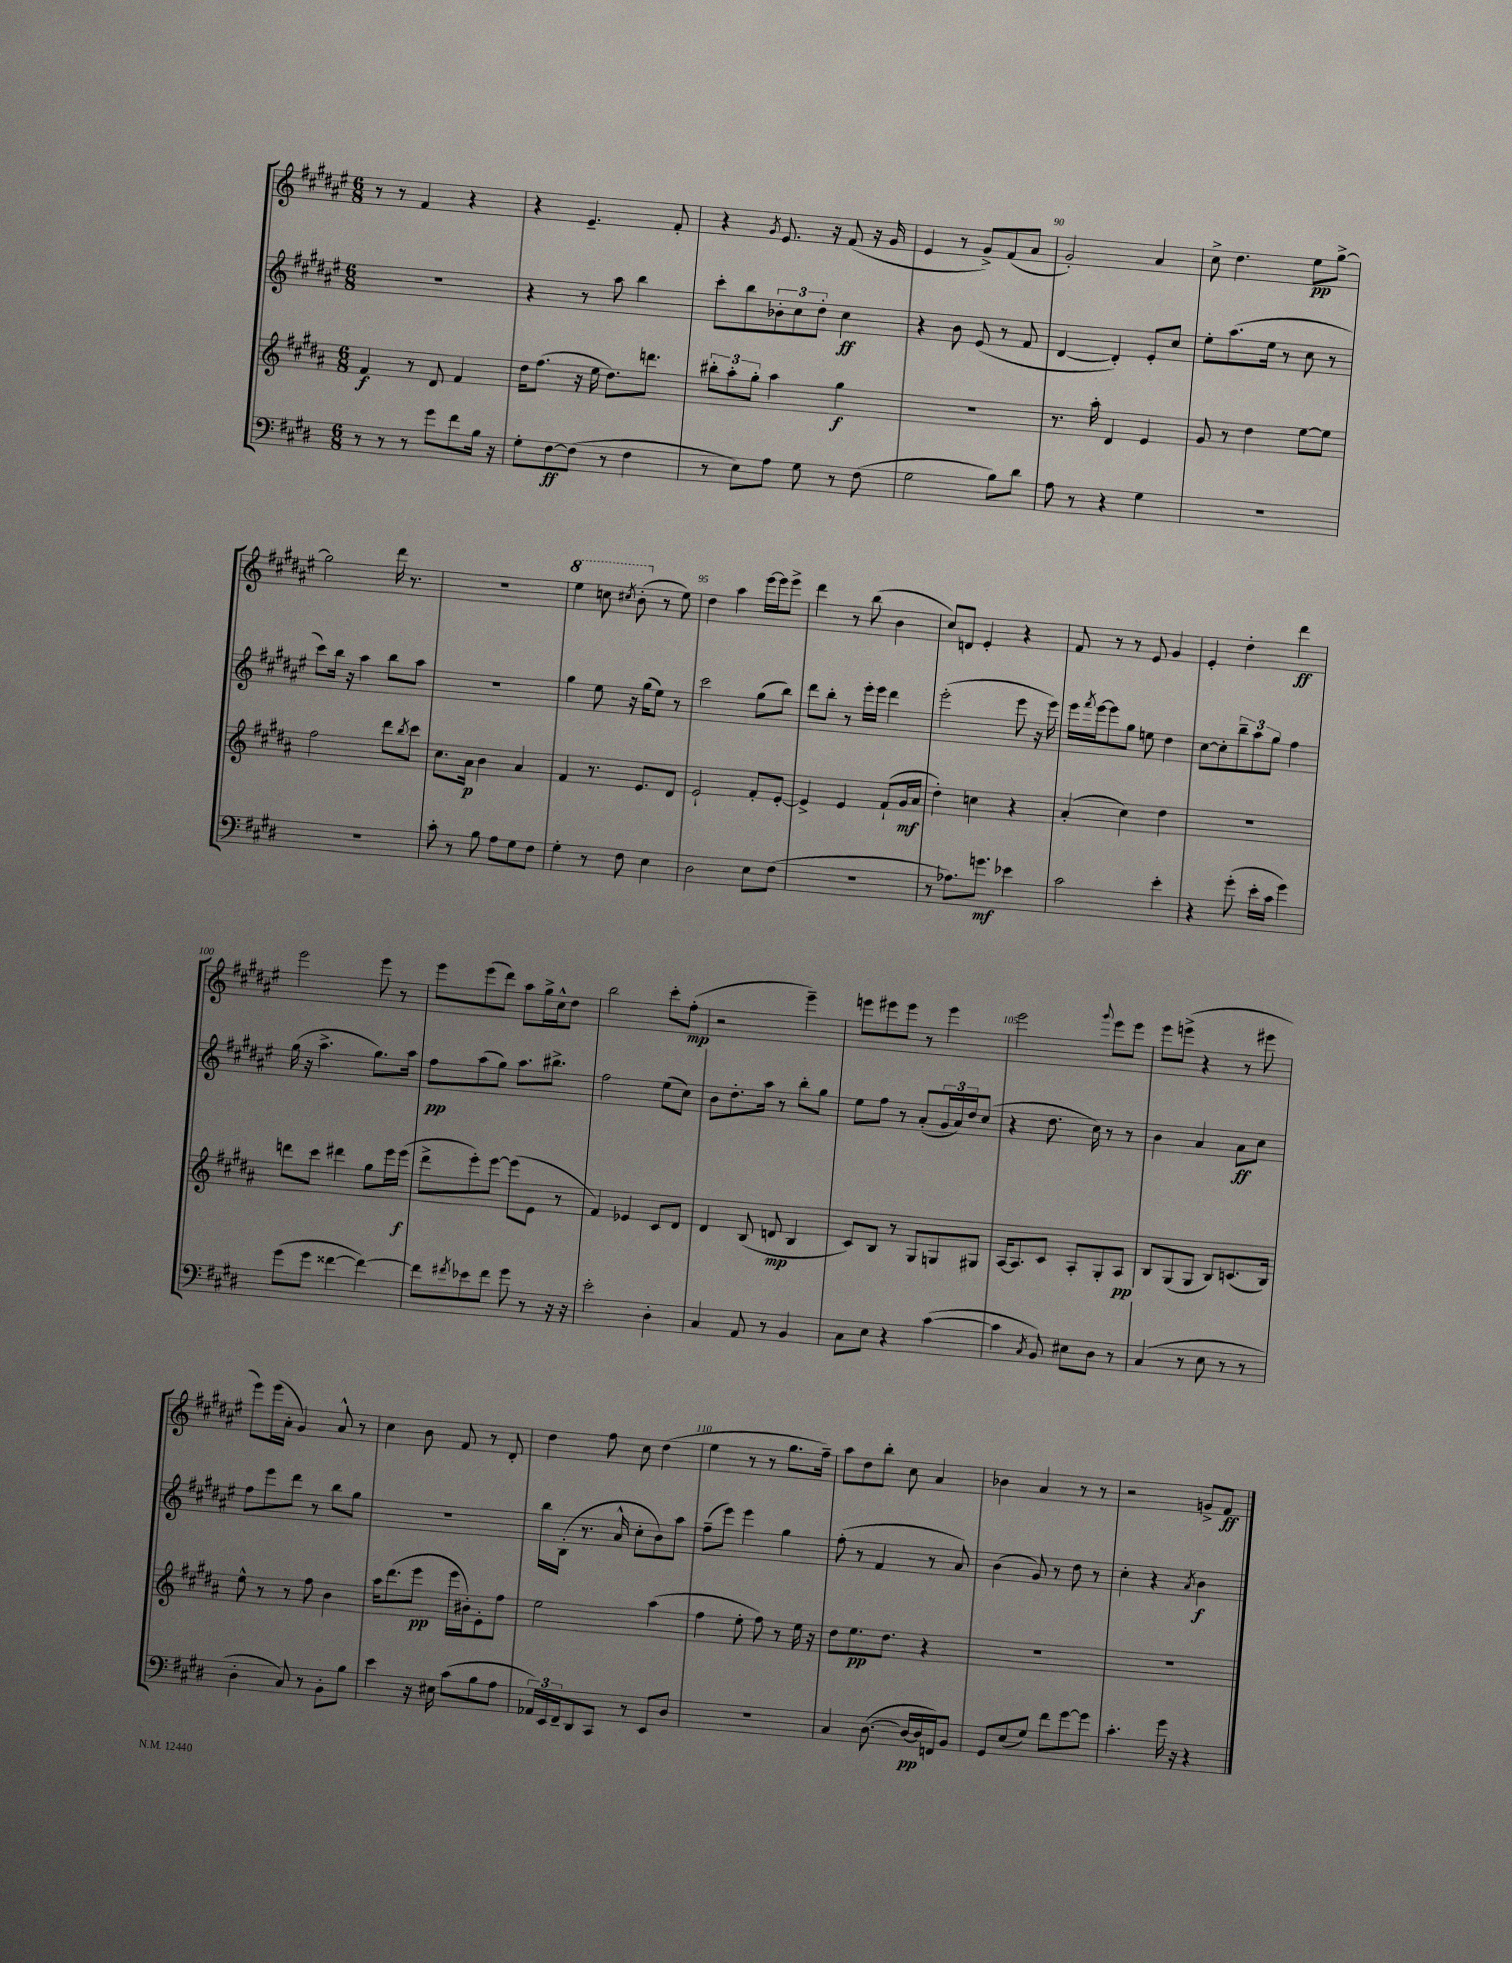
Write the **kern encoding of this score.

**kern	**kern	**kern	**kern
*staff4	*staff3	*staff2	*staff1
*clefF4	*clefG2	*clefG2	*clefG2
*k[f#c#g#d#]	*k[f#c#g#d#a#]	*k[f#c#g#d#a#e#]	*k[f#c#g#d#a#e#]
*M6/8	*M6/8	*M6/8	*M6/8
8r	4f#	2.r	8r
8r	.	.	8r
8r	8r	.	4f#
8g#	8d#	.	.
8f#	4f#	.	4r
16B	.	.	.
16r	.	.	.
=	=	=	=
8G#'	16dd#	4r	4r
.	(8.ff#	.	.
[8F#	.	.	.
(8F#]	16r	8r	4.e#~
.	16ee	.	.
8r	8.dd#)	8aa#	.
4F#	.	4bb	.
.	8.ddd	.	.
.	.	.	8f#'
=	=	=	=
8r	12bb#'	8ccc#'	4r
.	12aa#'	.	.
8E)	.	8bb	.
.	12gg#'	.	.
.	.	.	8qg#
8A	4aa#	12b-'	8.e#
.	.	12cc#	.
8G#	.	.	.
.	.	12dd#'	.
.	.	.	16r
8r	4gg#	4cc#	(8f#
(8F#	.	.	16r
.	.	.	16g#
=	=	=	=
2G#	2.r	4r	4e#
.	.	8b	8r
.	.	(8e#	8g#^)
8B)	.	8r	(8f#
8d#	.	8f#	8a#
=	=	=	=
8A	8.r	[4d#	2g#')
8r	.	.	.
.	16aa#'	.	.
4r	4d#	4d#'])	.
4G#	4e	8e#'	4a#
.	.	8cc#	.
=	=	=	=
2.r	8g#	8ee#'	8cc#^
.	8r	(8.aa#	4.dd#
.	4dd#	.	.
.	.	16ee#	.
.	.	8r	.
.	[8ee	8cc#	8ee#
.	8ee]	8r	[8gg#^
=	=	=	=
2.r	2ff#	8ccc#)	2gg#]
.	.	16bb	.
.	.	16r	.
.	.	4aa#	.
.	8ddd#	8bb	16ddd#
.	.	.	8.r
.	8qbb	.	.
.	8ccc#	8aa#	.
=	=	=	=
8c#'	8.cc#	2.r	2.r
8r	.	.	.
.	16a#	.	.
8B	4b	.	.
8A	.	.	.
8G#	4a#	.	.
8F#	.	.	.
=	=	=	=
4G#'	4f#	4gg#	4eee#
8r	8.r	8ee#	8ccc
.	.	.	8qccc#
8F#	.	16r	(8bb'
.	8.e	(16gg#	.
4E	.	8ee#)	8r
.	8d#	8r	8ee#)
=	=	=	=
2D#	2e`	2ccc#	4dd#
.	.	.	4aa#
8E	8f#'	(8gg#	[16eee#
.	.	.	16eee#]
(8F#	[8e'	8bb)	8eee#^
=	=	=	=
2.r	4e^]	8ddd#	4ddd#
.	.	8bb'	.
.	4e	8r	8r
.	.	16eee#'	(8bb
.	.	16eee#	.
.	(8f#`	4ddd#	4b
.	16g#	.	.
.	16a#	.	.
=	=	=	=
8r	4dd#')	(2eee#'	8cc#)
8.A-)	.	.	8d
.	4cc	.	4e#'
8.g	.	.	.
4e-	4r	8eee#	4r
.	.	16r	.
.	.	16eee#)	.
=	=	=	=
2c#	(4a#'	16eee#	8f#
.	.	8qfff#	.
.	.	[16eee#	.
.	.	8eee#]	8r
.	4cc#)	8gg#	8r
.	.	8ee	8e#
4e'	4dd#	4dd#	4g#
=	=	=	=
4r	2.r	[8cc#	4e#'
.	.	8cc#']	.
(8g#'	.	12bb~	4dd#'
.	.	12aa#	.
16e'	.	.	.
.	.	12gg#	.
16c#	.	.	.
4g#)	.	4ff#	4ddd#
=	=	=	=
(8g#	8ddd	(16gg#	2eee#
.	.	16r	.
8g#	8ccc#	4.aa#^	.
[4f##	4ddd#	.	.
4f##_)	8gg#	8.gg#)	8eee#
.	16eee	.	8r
.	(16eee	16aa#	.
=	=	=	=
8f##]	8ddd#^	8ff#	8eee#
8qf#	.	.	.
8e-	8eee')	(8aa#	(8eee#
8f#	[8eee	8gg#)	8ddd#)
8g#	(8eee]	8.aa#	8aa#
8r	8e	.	16gg#^
.	.	8.bb#^	16cc#^^
16r	8r	.	8dd#
16r	.	.	.
=	=	=	=
2e'	4f#)	2ff#	2bb
.	4e-	.	.
4D#'	8c#	(8ee#	8ccc#'
.	8d#	8cc#)	(8ff#'
=	=	=	=
4C#	4d#	8b	2r
.	.	8.dd#'	.
8AA	(8B	.	.
.	.	16aa#	.
8r	8d	8r	.
4BB	4B	8bb'	4eee#~)
.	.	8gg#	.
=	=	=	=
8C#	8c#)	8ee#	8eee
8E	8B	8ff#	8eee#
4r	8r	8r	8eee#
.	8G#	(8a#'	8r
([4c#	8G	24g#	4eee#
.	.	24a#)	.
.	.	24dd#	.
.	8G#	(8cc#	.
=	=	=	=
4c#]	[16A#	4r	2eee#
.	8.A#]	.	.
8qC#	.	.	.
8BB)	8c#	8.dd#	.
8E#	8A#'	.	.
.	.	16cc#)	.
.	.	.	8qqggg#
8D#	8G#'	8r	8eee#
8r	8A#	8r	8eee#
=	=	=	=
(4C#	8B	4b	8eee#
.	(8G#	.	(8eee^
8r	8G#	4a#	4r
8E	8B)	.	.
8r	(8.c	8a#	8r
8r	.	8cc#	8eee#
.	16B)	.	.
=	=	=	=
4D#'	8ee^^	8ff#	8eee#)
.	8r	8eee#	(16eee#
.	.	.	16a#'
8C#)	8r	8ddd#	4g#)
8r	8ff#	8r	.
8BB'	4b	8bb	8a#^^
8B	.	8gg#	8r
=	=	=	=
4e	16aa#	2.r	4cc#
.	(8.ddd#	.	.
16r	8eee	.	8b
16E#	.	.	.
(8c#	16eee	.	8f#
.	16b#')	.	.
8B	8e'	.	8r
8A	8ff#	.	8d#'
=	=	=	=
24AA-)	2ee	16bb	4dd#
24EE	.	.	.
.	.	(16B'	.
24FF#~	.	.	.
8DD#	.	8.r	.
8CC#	.	.	8ff#
.	.	16a#^^	.
8r	.	8cc#'	8cc#
8EE	(4aa#	8b)	(4dd#
8D#	.	8aa#	.
=	=	=	=
2.r	4ff#	(8ff#~	4ee#
.	.	8eee#)	.
.	8ee'	4eee#	8r
.	8ff#)	.	8r
.	8r	4gg#	8.gg#
.	16ee	.	.
.	16r	.	16ff#~)
=	=	=	=
4C#	8dd#	(8ff#'	8aa#
.	8.ee	8r	8dd#
([8.D#	.	4f#	8bb'
.	8.dd#	.	.
.	.	.	8cc#
16D#_	.	.	.
16D#]	4r	8r	4a#
16FF)	.	.	.
8BB	.	8a#)	.
=	=	=	=
8GG#	2.r	(4b	4b-
(8E	.	.	.
8G#)	.	8g#)	4a#
8f#	.	8r	.
[8g#	.	8dd#	8r
8g#]	.	8r	8r
=	=	=	=
4.c#'	2.r	4cc#'	2r
.	.	4r	.
16g#	.	.	.
16r	.	.	.
.	.	8qa#	.
4r	.	4b	8g^
.	.	.	8f#
==	==	==	==
*-	*-	*-	*-
